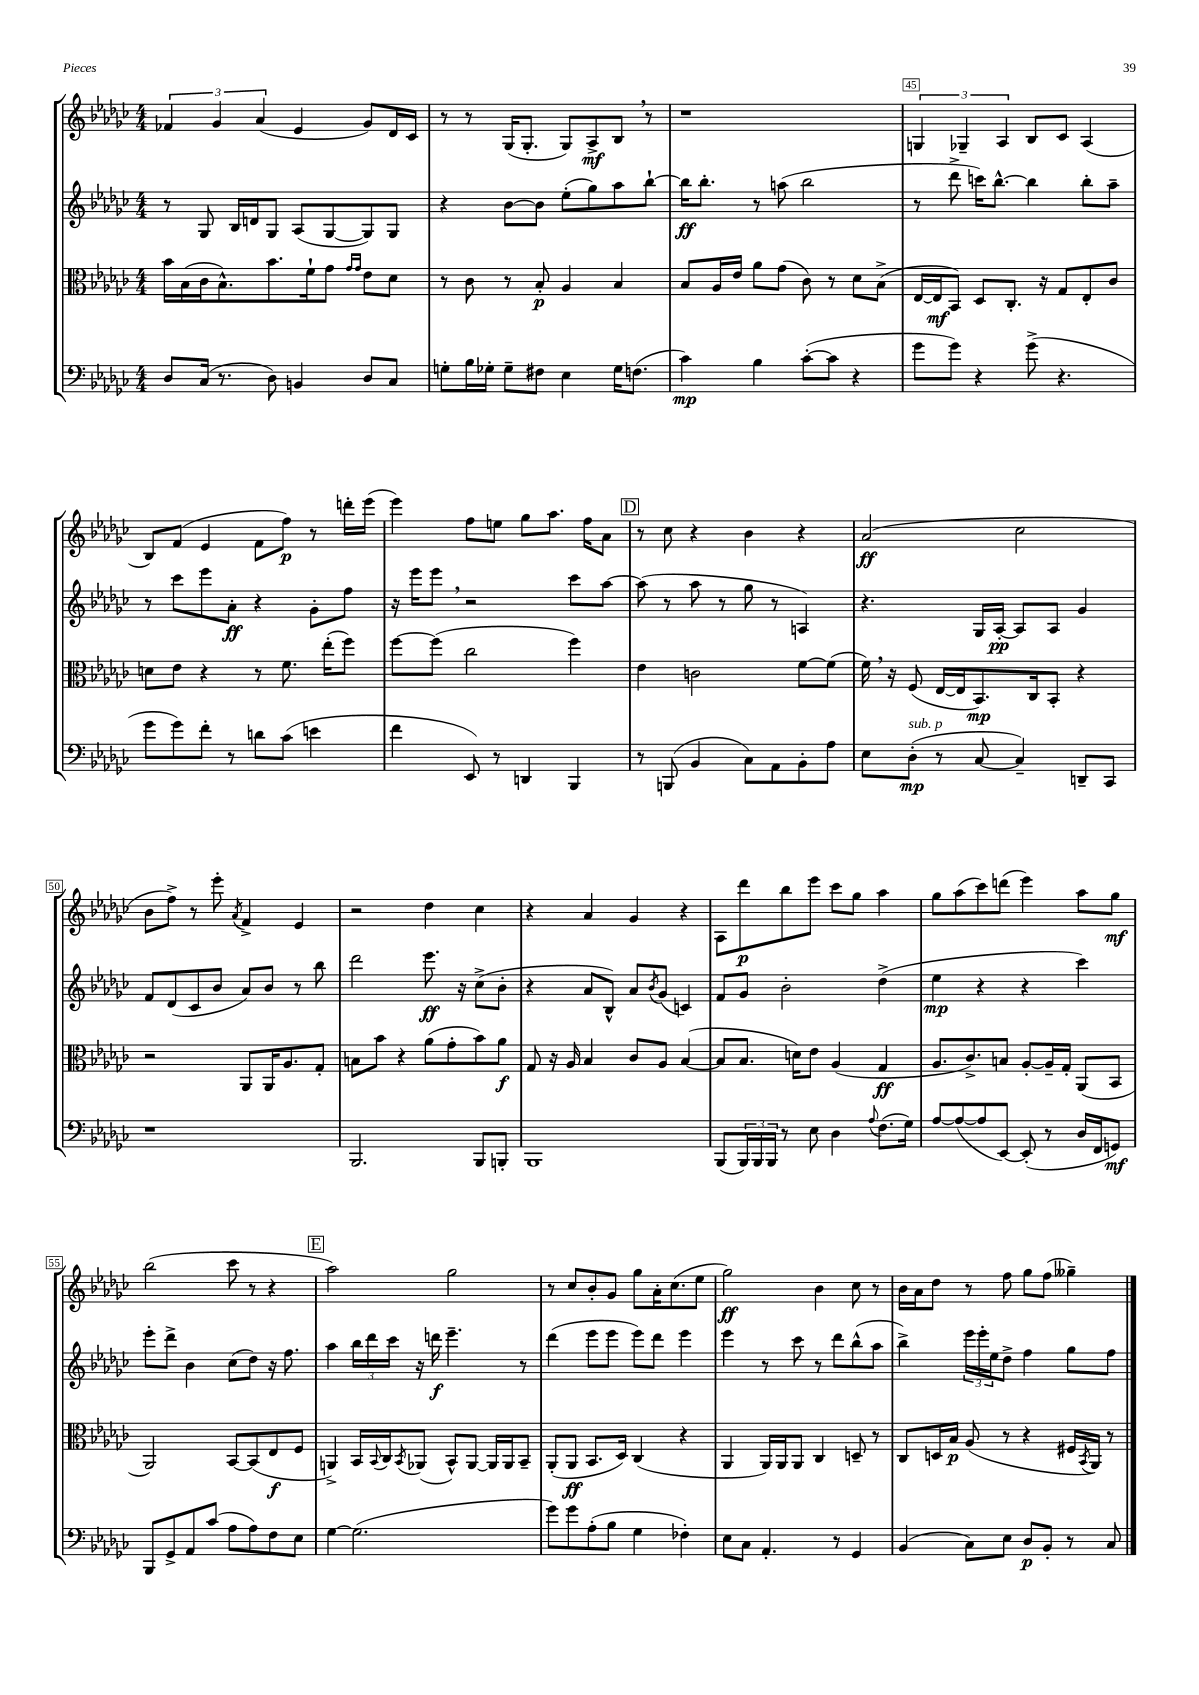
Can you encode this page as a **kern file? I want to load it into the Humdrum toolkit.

**kern	**kern	**kern	**kern
*staff4	*staff3	*staff2	*staff1
*clefF4	*clefC3	*clefG2	*clefG2
*k[b-e-a-d-g-c-]	*k[b-e-a-d-g-c-]	*k[b-e-a-d-g-c-]	*k[b-e-a-d-g-c-]
*M4/4	*M4/4	*M4/4	*M4/4
8D-/L	16b-\LL	8r	6f-/
.	(16B-\	.	.
(16C-/Jk	16c-\J	8G-/	.
.	.	.	6g-/
8.r	8.B-^^\)	.	.
.	.	16B-/LL	.
.	.	16d/J	.
.	.	.	(6a-/
8D-\)	8.b-\	8G-/J	.
4BB/	.	(8A-/L	4e-/
.	16f`\k	.	.
.	8g-\J	[8G-/	.
.	16qqg-/LL	.	.
.	16qqg-/JJ	.	.
8D-/L	8e-\L	8G-/])	8g-/L)
8C-/J	8d-\J	8G-/J	16d-/L
.	.	.	16c-/JJ
=	=	=	=
8G'\L	8r	4r	8r
16B-\L	8c-\	.	8r
16G-'\JJ	.	.	.
8G-~\L	8r	[8b-\L	(16G-/LK
.	.	.	8.G-'/J
8F#\J	8B-'/	8b-\]J	.
4E-\	4A-/	(8ee-'\L	8G-/L)
.	.	8gg-\)	8A-^/
16G-\LK	4B-/	8aa-\	8B-/J
(8.F\J	.	.	.
.	.	[8bb-`\J	8r
=	=	=	=
4c-\)	8B-/L	16bb-\]LK	1r
.	.	8.bb-'\J	.
.	16A-/L	.	.
.	16e-/JJ	.	.
4B-\	8a-\L	8r	.
.	(8g-\J	(8aa\	.
([8c-'\L	8c-\)	2bb-\	.
8c-\]J	8r	.	.
4r	8d-\L	.	.
.	(8B-^\J	.	.
=	=	=	=
8g-\L	[16E-/LL	8r	6G/
.	16E-/]J	.	.
8g-\J)	8BB-/J)	8ddd-^\	.
.	.	.	6G-~/
4r	8D-/L	16ccc\LK)	.
.	.	[8.bb-^^\J	.
.	.	.	6A-/
.	8.C-'/J	.	.
(8g-^\	.	4bb-\]	8B-/L
.	16r	.	.
4.r	8G-/L	.	8c-/J
.	8E-'/	8bb-'\L	(4A-/
.	8c-/J	8aa-~\J	.
=	=	=	=
8g-\L	8d\L	8r	8B-/L)
8g-\)	8e-\J	8ccc-\L	(8f/J
8f'\J	4r	8eee-\	4e-/
8r	.	8a-'\J	.
8d\L	8r	4r	8f\L
(8c-\J	8.f\	.	8ff\J)
4e\	.	8g-'\L	8r
.	(16ee-'\LK	.	.
.	8ff\J)	8ff\J	16ddd'\LL
.	.	.	(16eee-\JJ
=	=	=	=
4f\	[8ff\L	16r	4eee-\)
.	.	16eee-\LK	.
.	(8ff\]J	8eee-\J	.
8EE-/)	2cc-\	2r	8ff\L
8r	.	.	8ee\J
4DD/	.	.	8gg-\L
.	.	.	8.aa-\J
4BBB-/	4ff\)	8ccc-\L	.
.	.	.	16ff\LK
.	.	[8aa-\J	8a-\J
=	=	=	=
8r	4e-\	(8aa-\]	8r
(8BBB/	.	8r	8cc-\
4BB-/	2c\	8aa-\	4r
.	.	8r	.
8C-\L)	.	8gg-\	4b-\
8AA-\	.	8r	.
8BB-'\	[8f\L	4A/)	4r
8A-\J	(8f\]J	.	.
=	=	=	=
8E-\L	16f\)	4.r	(2a-/
.	16r	.	.
(8D-'\J	(8F/	.	.
8r	[16E-/LL	.	.
.	16E-/]J	.	.
[8C-/	8.BB-/)	16G-/LL	.
.	.	[16A-'/JJ	.
4C-~/])	.	8A-/]L	2cc-\
.	16C-/k	.	.
.	8BB-'/J	8A-/J	.
8DD~/L	4r	4g-/	.
8CC-/J	.	.	.
=	=	=	=
1r	2r	8f/L	8b-\L
.	.	(8d-/	8ff^\J)
.	.	8c-/	8r
.	.	8b-/J	8eee-'\
.	.	.	8qa-/
.	8AA-/L	8a-/L)	4f^/
.	16AA-/K	8b-/J	.
.	8.A-/	.	.
.	.	8r	4e-/
.	8G-'/J	8bb-\	.
=	=	=	=
2.BBB-/	8B\L	2ddd-\	2r
.	8b-\J	.	.
.	4r	.	.
.	(8a-\L	8.eee-\	4dd-\
.	8g-'\	.	.
.	.	16r	.
8BBB-/L	8b-\)	(8cc-^\L	4cc-\
8BBB'/J	8a-\J	8b-'\J	.
=	=	=	=
1BBB-	8G-/	4r	4r
.	16r	.	.
.	16A-/	.	.
.	4B-/	8a-/L	4a-/
.	.	8B-^^/J)	.
.	8c-/L	8a-/L	4g-/
.	.	8qb-/	.
.	8A-/J	(8g-/J	.
.	([4B-/	4c/)	4r
=	=	=	=
(8BBB-/L	8B-/]L	8f/L	8A-\L
24BBB-/L)	8.B-/J	8g-/J	8ddd-\
24BBB-/	.	.	.
24BBB-/JJ	.	.	.
8r	.	2b-'\	8bb-\
.	16d\LK)	.	.
8E-\	8e-\J	.	8eee-\J
4D-\	(4A-/	.	8ccc-\L
.	.	.	8gg-\J
8qqA-/	.	.	.
(8.F\L	4G-/	(4dd-^\	4aa-\
16G-\Jk)	.	.	.
=	=	=	=
[8A-/L	8.A-/L	4ee-\	8gg-\L
(8A-/_	.	.	(8aa-\
.	8.c-^/)	.	.
8A-/]	.	4r	8ccc-\)
[8EE-/J)	8B/J	.	(8ddd\J
(8EE-'/]	[8A-'/L	4r	4eee-\)
8r	16A-~/]L	.	.
.	16G-'/JJ	.	.
16D-/LL	(8AA-/L	4ccc-\)	8aa-\L
16FF/J	.	.	.
8GG/J)	8BB-/J	.	8gg-\J
=	=	=	=
8BBB-/L	2AA-/)	8eee-'\L	(2bb-\
8GG-^/	.	8ddd-^\J	.
8AA-/	.	4b-\	.
(8c-/J	.	.	.
8A-\L	[8BB-/L	(8cc-\L	8ccc-\
8A-\)	(8BB-/]	8dd-\J)	8r
8F\	8E-/	16r	4r
.	.	8.ff\	.
8E-\J	8F/J	.	.
=	=	=	=
[4G-\	4AA^/)	4aa-\	2aa-\)
(2.G-\]	16BB-/LL	24bb-\LL	.
.	.	24ddd-\	.
.	8qqBB-/	.	.
.	16C-/J	.	.
.	.	24ccc-\JJ	.
.	8qBB-/	.	.
.	(8AA-/J	16r	.
.	.	16ddd\	.
.	8BB-^^/L)	4.eee-~\	2gg-\
.	[8AA-/J	.	.
.	16AA-/]LL	.	.
.	16AA-/J	.	.
.	8BB-~/J	8r	.
=	=	=	=
8g-\L)	(8AA-'/L	(4ddd-\	8r
8g-\	8AA-/J	.	8cc-/L
(8A-'\	8.BB-/L	8eee-\L	8b-'/
8B-\J	.	8eee-\J	8g-/J
.	16D-/Jk)	.	.
4G-\	(4C-/	8eee-\L)	8gg-\L
.	.	8ddd-\J	16a-'\K
.	.	.	(8.cc-\
4F-'\)	4r	4eee-\	.
.	.	.	8ee-\J
=	=	=	=
8E-\L	4AA-/	4eee-\	2gg-\)
8C-\J	.	.	.
4.AA-'/	16AA-/LL)	8r	.
.	16AA-/J	.	.
.	8AA-/J	8ccc-\	.
.	4C-/	8r	4b-\
8r	.	8ddd-\L	.
4GG-/	8D~/	(8bb-^^\	8cc-\
.	8r	8aa-\J	8r
=	=	=	=
(4BB-/	8C-/L	4bb-^\)	16b-\LL
.	.	.	16a-\J
.	16D/L	.	8dd-\J
.	16B-/JJ	.	.
8C-\L)	(8A-/	24eee-\LL	8r
.	.	24eee-'\	.
.	.	24ee-\J	.
8E-\J	8r	8dd-^\J	8ff\
8D-/L	4r	4ff\	8gg-\L
8BB-'/J	.	.	(8ff\J
8r	16F#/LL	8gg-\L	4gg--~\)
.	8qBB-/	.	.
.	16AA-/JJ)	.	.
8C-/	8r	8ff\J	.
==	==	==	==
*-	*-	*-	*-
